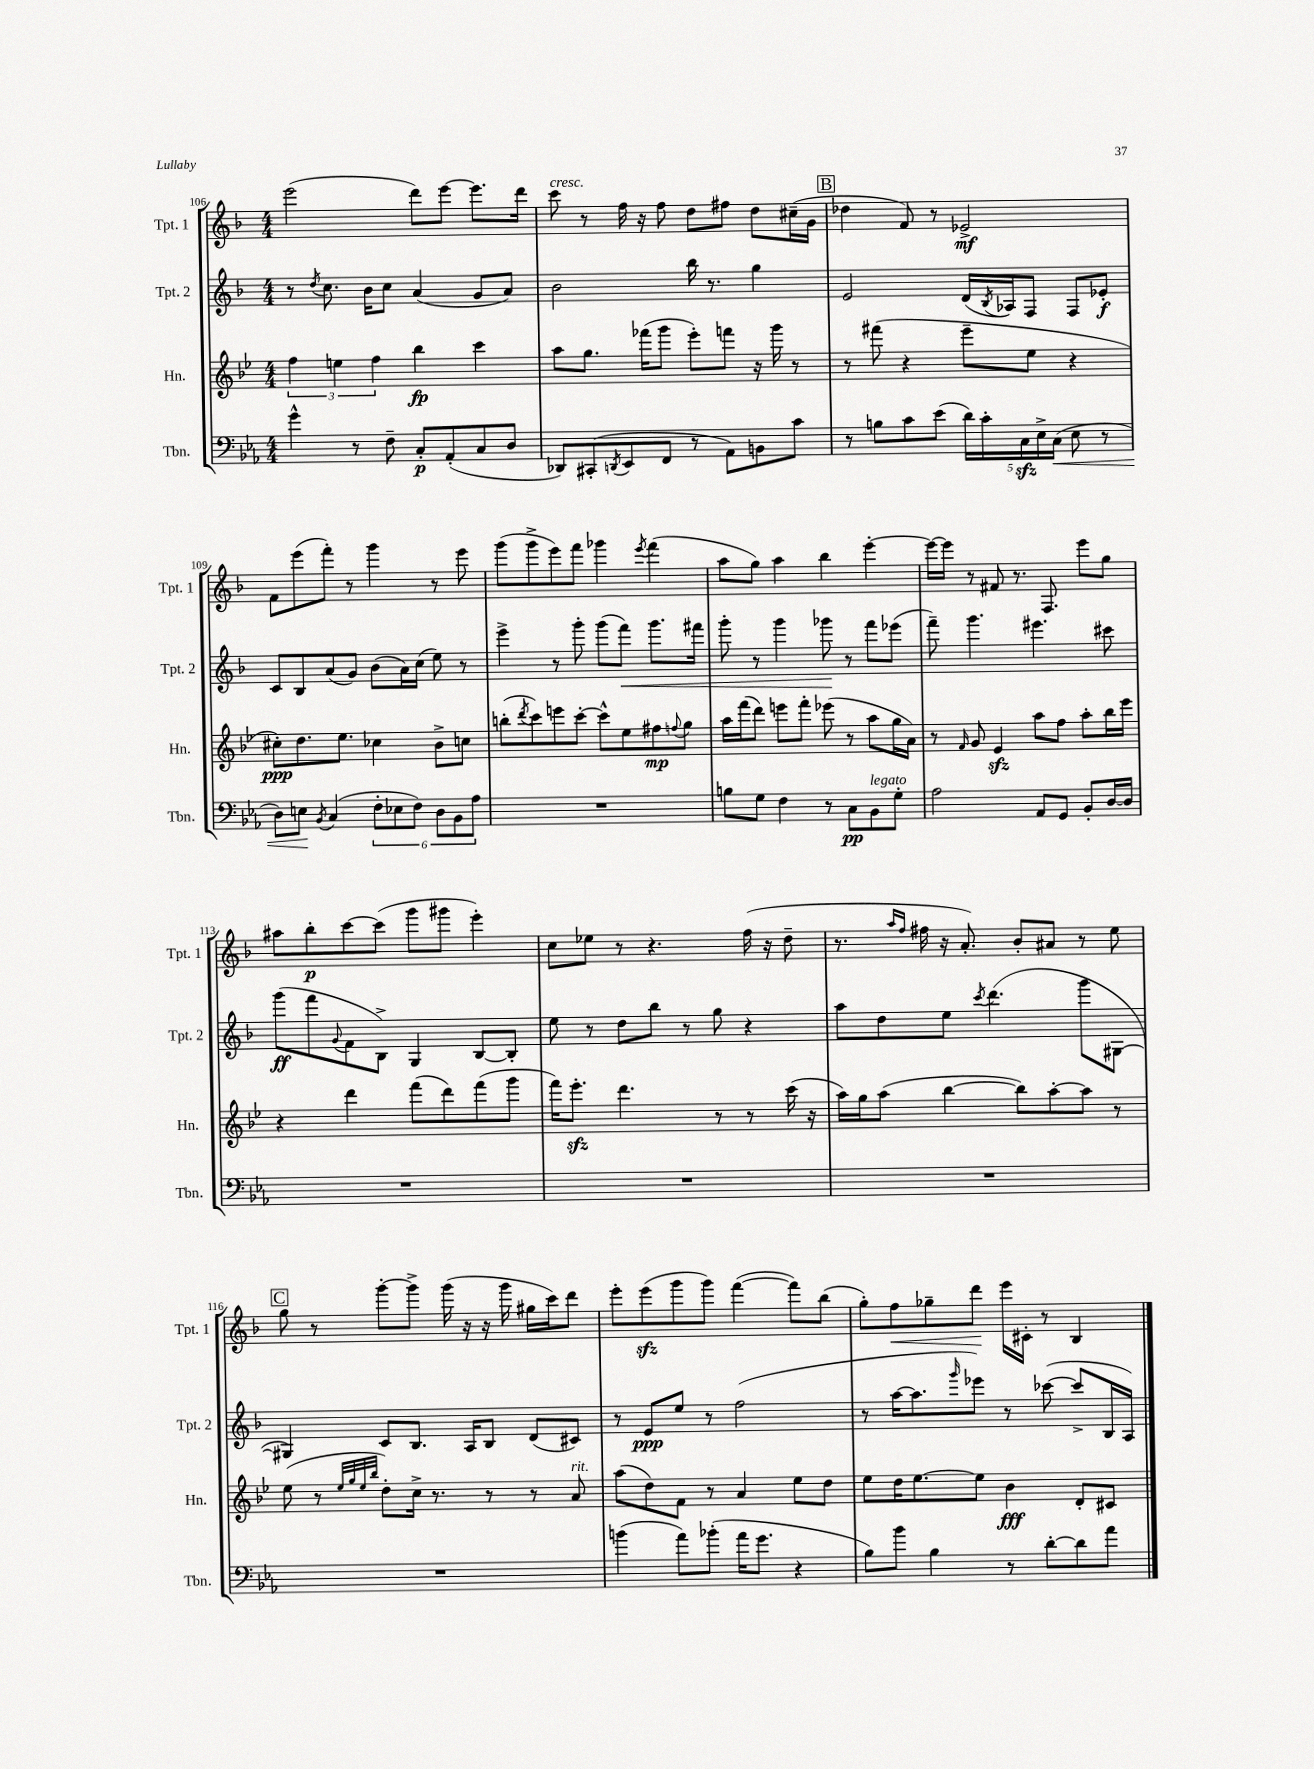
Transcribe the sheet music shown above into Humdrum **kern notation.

**kern	**kern	**kern	**kern
*staff4	*staff3	*staff2	*staff1
*clefF4	*clefG2	*clefG2	*clefG2
*k[b-e-a-]	*k[b-e-]	*k[b-]	*k[b-]
*M4/4	*M4/4	*M4/4	*M4/4
4g^^	6ff	8r	(2eee
.	.	8qdd	.
.	.	8.cc	.
.	6ee	.	.
8r	.	.	.
.	.	16b-	.
.	6ff	.	.
8F~	.	8cc	.
8C'	4bb-	(4a	8ddd)
(8AA-'	.	.	[8eee
8C	4ccc	8g	8.eee]
8D	.	8a)	.
.	.	.	16ddd
=	=	=	=
8DD-)	8aa	2b-	8ccc
(8CC#'	8.gg	.	8r
8qDD	.	.	.
8EE-	.	.	16ff
.	(16fff-	.	16r
8FF	8ggg	.	8ff
8r	8eee-')	16bb-	8dd
.	.	8.r	.
8AA-)	8fff	.	8ff#
8BB	16r	4gg	8dd
.	16ggg	.	.
8c	8r	.	(16cc#~
.	.	.	16g
=	=	=	=
8r	8r	2e	4dd-
8B	(8fff#	.	.
8c	4r	.	8f)
(8e-	.	.	8r
20d)	8eee-~	(16d	2e-^
20c'	.	.	.
.	.	8qB-	.
.	.	16A-)	.
20C	.	.	.
.	8ee-	8F	.
20E-^	.	.	.
(20C	.	.	.
8E-	4r	8F	.
8r	.	8e-'	.
=	=	=	=
8D)	8cc#')	8c	8f
8E	8.dd	8B-	(8eee
8qBB-	.	.	.
(4C	.	(8a	8fff')
.	8.ee-	.	.
.	.	8g)	8r
12F'	4cc-	(8b-	4ggg
12E-	.	.	.
.	.	16a)	.
12F)	.	.	.
.	.	(16cc	.
12D	8b-^	8ee)	8r
12BB-	.	.	.
.	8cc	8r	8eee
12A-	.	.	.
=	=	=	=
1r	(8bb'	4eee^	(8ggg
.	8qddd	.	.
.	8ccc)	.	8ggg^
.	8eee	8r	8eee)
.	[8ccc'	8ggg'	8fff
.	8ccc^^]	(8ggg	4ggg-
.	8ee-	8fff)	.
.	.	.	8qeee
.	8ff#	8.ggg	(4fff
.	8qqff	.	.
.	8gg	.	.
.	.	16fff#	.
=	=	=	=
8B	16aa	8ggg'	8aa
.	(16fff	.	.
8G	8ddd)	8r	8gg)
4F	8eee	4ggg	4aa
.	8fff'	.	.
8r	(8eee-	8ggg-	4bb-
8C	8r	8r	.
8BB-	8aa	8fff	[4eee'
8G'	16gg	(8eee-	.
.	16a)	.	.
=	=	=	=
2A-	8r	8fff~)	16eee_
.	.	.	16eee]
.	16qqf	.	.
.	8g	4.ggg	8r
.	4e-	.	8f#
.	.	.	8.r
8AA-	8aa	4.eee#	.
.	.	.	8.F
8GG	8ff	.	.
8BB-'	8aa'	.	8eee
[16D	16bb-	8ccc#	8gg
16D]	16eee-	.	.
=	=	=	=
1r	4r	(8ggg	8aa#
.	.	8fff	8bb-'
.	.	8qqg	.
.	4ddd	8f	[8ccc
.	.	8B-^)	(8ccc]
.	(8fff	4G	8ggg
.	8ddd)	.	8ggg#
.	(8fff	[8B-	4eee')
.	8ggg	8B-']	.
=	=	=	=
1r	16fff)	8ee	8cc
.	8.eee-'	.	.
.	.	8r	8ee-
.	4.ddd	8dd	8r
.	.	8bb-	4.r
.	.	8r	.
.	8r	8gg	.
.	8r	4r	(16ff
.	.	.	16r
.	(16ccc	.	8dd~
.	16r	.	.
=	=	=	=
1r	16aa)	8aa	8.r
.	16gg	.	.
.	(8aa	8dd	.
.	.	.	16qqaa
.	.	.	16qqff
.	.	.	16ff#
.	[4bb-	8ee	16r
.	.	.	8.a')
.	.	8qccc	.
.	.	(4.ddd	.
.	8bb-])	.	8b-'
.	[8aa'	.	8a#
.	8aa]	8ggg	8r
.	8r	[8G#	8ee
=	=	=	=
1r	(8ee-	4G#])	8gg
.	8r	.	8r
.	32qqee-	.	.
.	32qqgg	.	.
.	32qqee-	.	.
.	32qqbb-	.	.
.	8dd')	8c	[8ggg'
.	16cc^	8.B-	8ggg^]
.	8.r	.	.
.	.	.	(16ggg
.	.	16A	16r
.	8r	8B-	16r
.	.	.	16ggg
.	8r	(8d	16gg#
.	.	.	16ccc)
.	8a	8c#)	8ddd
=	=	=	=
(4b	(8aa	8r	8eee'
.	8dd)	8e	(8eee
8a-)	8f	8ee	8ggg
(8b-'	8r	8r	8ggg)
16a-	4a	(2ff	([4fff
8.g	.	.	.
4r	8ee-	.	8fff])
.	8dd	.	(8bb-
=	=	=	=
8B-)	8ee-	8r	8gg')
8b-	16dd	[16aa	8ff
.	[8.ee-	8.aa]	.
4B-	.	.	8gg-~
.	.	16qqggg	.
.	8ee-]	8eee-)	8ddd
8r	4b-	8r	16eee
.	.	.	16c#'
[8d'	.	([8ccc-	8r
8d]	8d'	8ccc-^]	4B-
8a-	8c#	16B-	.
.	.	16A)	.
==	==	==	==
*-	*-	*-	*-
